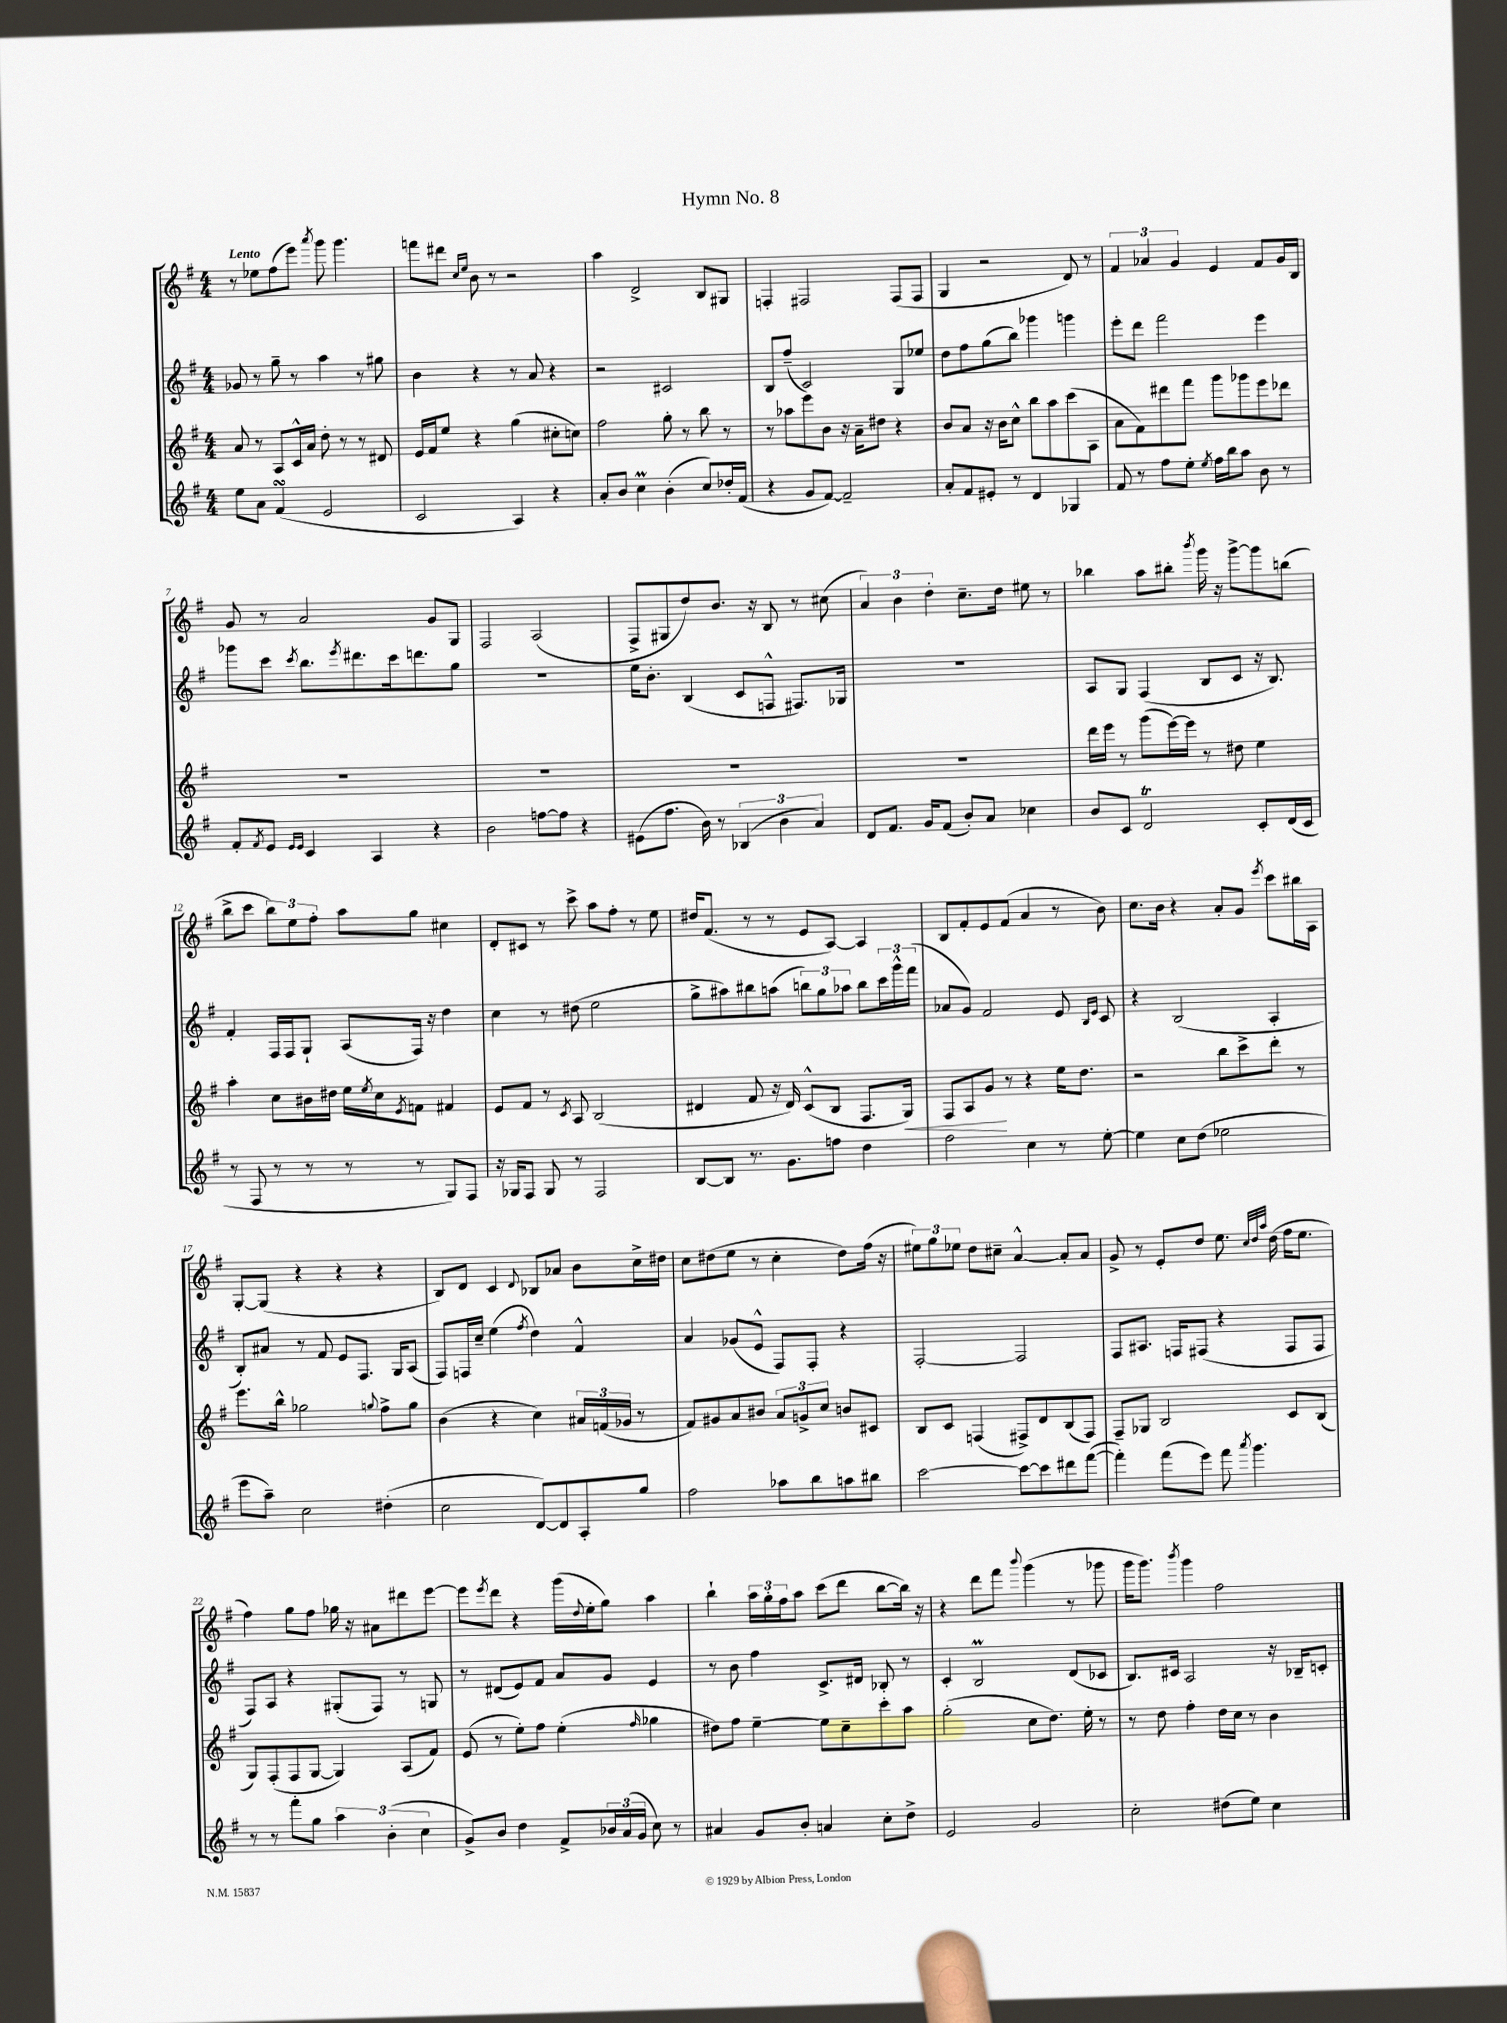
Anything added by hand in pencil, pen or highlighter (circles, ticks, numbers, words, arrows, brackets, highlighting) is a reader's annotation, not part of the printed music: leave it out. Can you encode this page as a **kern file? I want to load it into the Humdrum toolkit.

**kern	**kern	**kern	**kern
*staff4	*staff3	*staff2	*staff1
*clefG2	*clefG2	*clefG2	*clefG2
*k[f#]	*k[f#]	*k[f#]	*k[f#]
*M4/4	*M4/4	*M4/4	*M4/4
8ee	8a	8g-	8r
8a	8r	8r	8ee-
(4f#	8A	8gg~	(8ff#
.	16c^^	8r	8eee)
.	16a	.	.
.	.	.	8qaaa
2e	8dd'	4aa	8ggg
.	8r	.	4.ggg
.	8r	8r	.
.	8d#	8gg#	.
=	=	=	=
2c	16e	4b	8fff
.	16f#	.	.
.	8ee	.	8ddd#
.	.	.	16qqcc
.	.	.	16qqee
.	4r	4r	8b
.	.	.	8r
4A)	(4gg	8r	2r
.	.	8a	.
4r	8cc#'	4r	.
.	8cc)	.	.
=	=	=	=
8a'	2ff#	2r	4aa
8b	.	.	.
4cc	.	.	2d^
(4b'	8gg'	2c#	.
.	8r	.	.
8cc)	8bb	.	8B
16dd-'	8r	.	8G#
(16f#	.	.	.
=	=	=	=
4r	8r	8B	4F'
.	8aa-	(8ff#~	.
8g	8eee	2c)	2F#
[8f#)	8b	.	.
2f#~]	16r	.	.
.	16a~	.	.
.	8dd#	.	.
.	4r	8G	(8F#
.	.	8ee-	8F#
=	=	=	=
8a'	8b	8dd	4G
8f#	8a	8ff#	.
8e#'	16r	(8gg	2r
.	16b	.	.
8r	8cc^^	8bb)	.
4d	8bb	4ggg-	.
.	8aa	.	.
4G-	(8ccc	4ggg	8d)
.	8A	.	8r
=	=	=	=
8f#	8a	8eee'	6f#
8r	8f#)	8ddd	.
.	.	.	6a-
8ff#	8ddd#	2fff#	.
.	.	.	6g
8ee'	8fff#	.	.
8qee	.	.	.
16ff#	8ggg	.	4e
16bb	.	.	.
8aa	8ggg-	.	.
8b	8eee	4eee	8f#
8r	8ddd-	.	16g
.	.	.	16B
=	=	=	=
8f#'	1r	8ggg-	8g
8qf#	.	.	.
8e	.	8ccc	8r
16qqe	.	.	.
16qqe	.	8qccc	.
4c	.	8.bb	2a
.	.	8qeee	.
.	.	8.ddd#	.
4A	.	.	.
.	.	16ccc	.
.	.	8.ddd	.
4r	.	.	8g
.	.	8gg	8G
=	=	=	=
2b	1r	1r	2F#
[8ff	.	.	(2A
8ff]	.	.	.
4r	.	.	.
=	=	=	=
(8e#	1r	16ee	8F#^
.	.	8.b'	.
8.ff#	.	.	8G#
.	.	(4B	8dd)
16b)	.	.	.
8r	.	.	8.b
(6B-	.	8c	.
.	.	.	16r
.	.	8F^^	8B
6b	.	.	.
.	.	8.F#)	8r
6a)	.	.	.
.	.	.	(8cc#
.	.	16G-	.
=	=	=	=
8d	1r	1r	6a)
8.f#	.	.	.
.	.	.	6b
16g	.	.	.
.	.	.	6dd'
(8f#	.	.	.
8b')	.	.	8.cc~
8a	.	.	.
.	.	.	16dd
4cc-	.	.	8ee#
.	.	.	8r
=	=	=	=
8b	16ddd	8A	4bb-
.	16eee	.	.
8c	8r	8G	.
2d	(8ggg	(4F#	8aa
.	[16eee)	.	8bb#'
.	16eee]	.	.
.	.	.	8qbbb
.	8r	8B	16ggg
.	.	.	16r
.	8dd#	8c	[8ggg^
8c'	4ee	16r	8ggg]
.	.	8.B)	.
(16d	.	.	(8bb
16c	.	.	.
=	=	=	=
8r	4aa'	4f#'	8bb^
8F#	.	.	8ccc
8r	8cc	16F#	12bb)
.	.	16F#	.
.	.	.	12ee
8r	16b#	8G`	.
.	.	.	12ff#'
.	16dd#	.	.
8r	16ee	(8A	8aa
.	8qee	.	.
.	16cc	.	.
.	8qe	.	.
8r	8f	16F#)	8gg
.	.	16r	.
8G)	4f#	4dd	4cc#
8F#	.	.	.
=	=	=	=
16r	8e	4cc	8d'
16G-	.	.	.
8F#	8f#	.	8c#
8G-	8r	8r	8r
.	8qc	.	.
8r	8A	(8dd#	8ccc^
2F#	(2B	2ee	8aa
.	.	.	8ff#'
.	.	.	8r
.	.	.	8ee
=	=	=	=
[8B	4d#	8gg^	16dd#
.	.	.	(8.f#
8B]	.	8aa#)	.
8.r	8f#	8bb#	8r
.	16r	(8aa	8r
8.g	16d#)	.	.
.	(8c^^	12bb)	8e
.	.	12gg	.
8ff	8B	.	[8A)
.	.	12aa-	.
4dd	8.F#	8bb	4A]
.	.	24ccc	.
.	.	24ggg^^	.
.	16G)	.	.
.	.	(24fff#	.
=	=	=	=
2ff#	8F#	8a-	8B
.	8A	8g)	8f#'
.	8g	2f#	8e
.	8r	.	(8f#
4cc	4r	.	4a
8r	16ee	8e	8r
.	8.dd	.	.
.	.	16qqB	.
.	.	16qqe	.
[8ee'	.	8c	8b)
=	=	=	=
4ee]	2r	4r	8.cc
.	.	.	16b
8cc	.	(2B	4r
(8dd	.	.	.
2ee-	8bb	.	8a'
.	8ccc^	.	8g
.	.	.	8qeee
.	8ddd'	4A'	8ccc
.	8r	.	16bb#
.	.	.	16A
=	=	=	=
8eee	8.eee	8B')	[8G'
8aa~)	.	8a#	(8G]
.	16bb^^	.	.
2cc	2gg-	8r	4r
.	.	8f#	.
.	.	8e	4r
.	.	8.F#	.
.	8qqgg	.	.
(4dd#'	8ff#^	.	4r
.	.	16G	.
.	8gg	(8A	.
=	=	=	=
2cc	(4b	8F#)	8B)
.	.	16F	8d
.	.	16cc~	.
.	4r	(4ee	4c
.	.	8qff#	8qqd
[8d)	4cc)	4dd)	8B-
8d]	.	.	8a-
8A'	24a#	4f#^^	8b
.	(24f	.	.
.	24g-	.	.
8gg	8r	.	16cc^
.	.	.	16dd#
=	=	=	=
2ff#	8f#)	4a	8cc
.	8g#	.	(8dd#
.	8a	(8g-	8ee
.	8b#	8e^^	8r
8aa-	12a	8F#)	4cc'
.	12g^	.	.
8bb	.	8F#'	.
.	12cc	.	.
8aa	8b	4r	8dd#)
8bb#	8c#	.	(16ff#
.	.	.	16r
=	=	=	=
[2ccc	8B	[2F#'	12ee#)
.	.	.	12gg
.	8c	.	.
.	.	.	12ee-
.	(4F	.	8dd
.	.	.	8cc#~
8ccc_	8F#^)	2F#]	[4a^^
8ccc]	8d	.	.
8ddd#	(8B	.	8a']
([8fff#	8F#)	.	8a
=	=	=	=
4fff#'])	8F#~	8F#	8g^
.	8G-	8.A#	8r
(8fff#	2B	.	8e'
.	.	16F	.
8eee)	.	(8F#	8dd
8fff#	.	4r	8.ee
8qaaa	.	.	.
4.ggg	.	.	.
.	.	.	32qqcc
.	.	.	32qqdd
.	.	.	32qqaa
.	.	.	(16dd
.	8c	8F#	16ff#
.	.	.	8.ee
.	(8B	8F#	.
=	=	=	=
8r	8G)	8F#)	4ff#)
8r	(8F#'	8A	.
8fff#'	8F#	4r	8gg
8gg	[8G	.	8ff#
6aa	4G])	(8G#'	16gg-
.	.	.	16r
.	.	8F#)	8a#
(6b'	.	.	.
.	(8A	8r	8ddd#
6cc	.	.	.
.	8f#)	8G	[8eee
=	=	=	=
8g^)	(8e	8r	8eee]
.	.	.	8qeee
8b	8r	(8d#	8ddd
4dd	8ee')	8e)	4r
.	8ff#	8f#	.
8f#^	(4ee'	8a	(16ggg
.	.	.	8qqdd
.	.	.	16ee'
24b-	.	8g	8gg)
(24a	.	.	.
24g	.	.	.
.	16qqff#	.	.
8cc)	4gg-	4e	4aa
8r	.	.	.
=	=	=	=
4a#	8dd#)	8r	4bb`
.	8ff#	8b	.
8g	[4ee~	4ff#	24aa
.	.	.	24gg'
.	.	.	24ff#
8b'	.	.	8aa
4a	8ee]	8.c^	(8ccc
.	8cc~	.	8ddd
.	.	16d#	.
8cc'	8ccc'	8B-'	[8bb
8dd^	8aa	8r	16bb])
.	.	.	16r
=	=	=	=
2e	(2gg'	4c'	4r
.	.	2B	8ddd
.	.	.	8fff#
.	.	.	8qqbbb
2g	8cc	.	(4ggg
.	8.dd)	.	.
.	.	(8d	8r
.	16ee'	.	.
.	8r	8c-	8ggg-
=	=	=	=
2cc'	8r	8.B)	16ggg
.	.	.	8.ggg)
.	8dd	.	.
.	.	16c#	.
.	.	.	8qbbb
.	4ff#'	2A	4ggg
(8dd#	16dd	.	2ff#
.	16cc	.	.
8ee)	8r	.	.
4cc	4b	16r	.
.	.	16B-~	.
.	.	8c'	.
==	==	==	==
*-	*-	*-	*-
